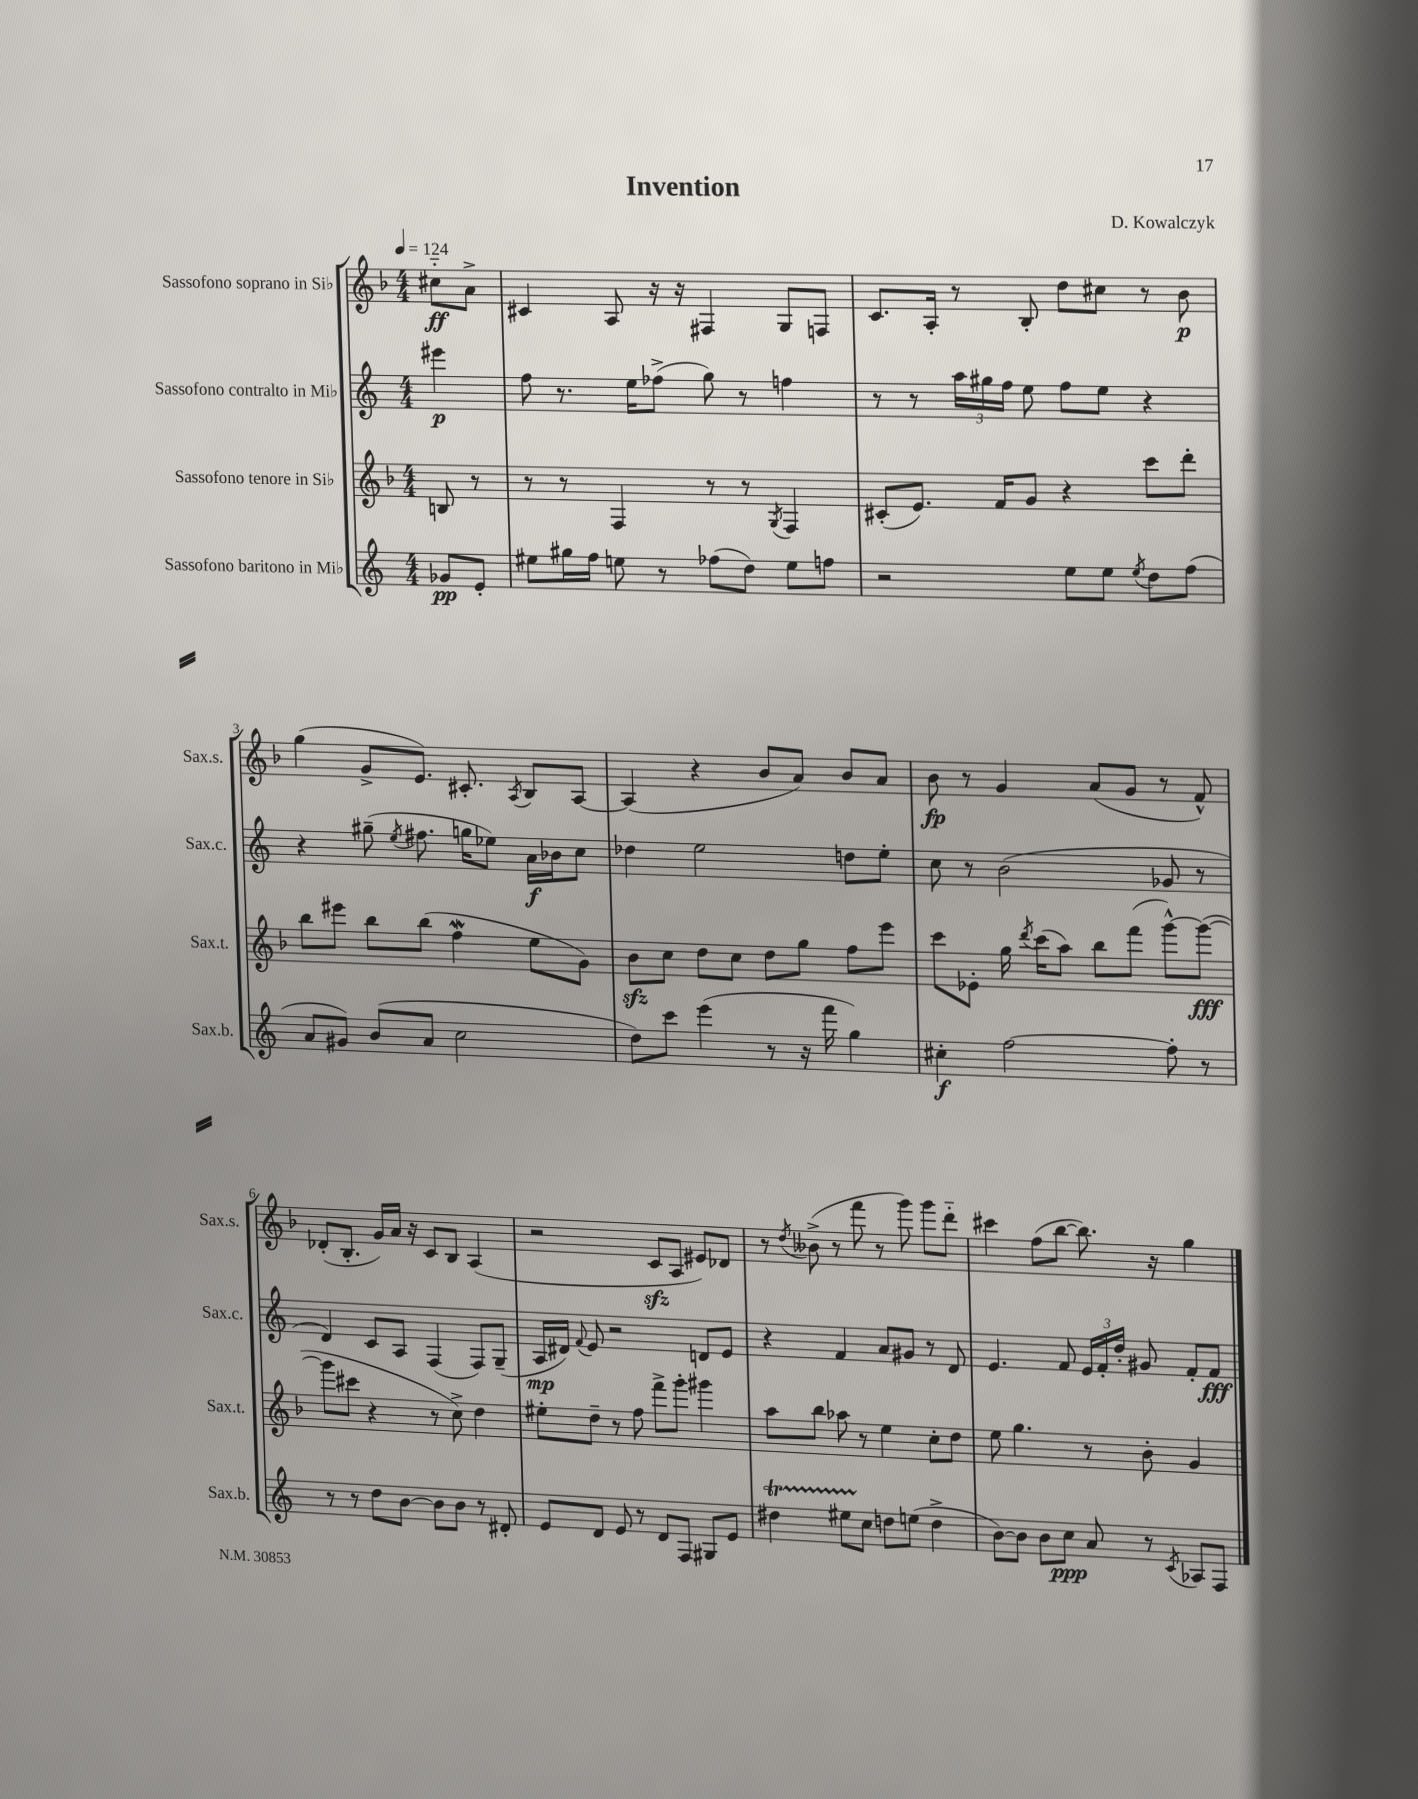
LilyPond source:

\header { title = "Invention" composer = "D. Kowalczyk" }
<<
\new StaffGroup <<
\new Staff = "s0" \with { instrumentName = "Sassofono soprano in Sib" shortInstrumentName = "Sax.s." } {
    \clef treble \key f \major \numericTimeSignature \time 4/4 \partial 4 \tempo 4 = 124
    \autoBeamOff cis''8[-_\ff a'8]-> |
    cis'4 a8 r16 r16 fis4 g8[ f8] |
    c'8.[ a16]-. r8 bes8-. d''8[ cis''8] r8 bes'8\p |
    g''4( g'8[-> e'8.]) cis'8.-. \acciaccatura { a8 } bes8[ a8]~ |
    a4( r4 bes'8[ a'8]) bes'8[ a'8] |
    bes'8\fp r8 g'4 a'8[( g'8] r8 f'8-^) |
    des'8[-.( bes8.]-. g'16[) a'16] r16 c'8[ bes8] a4( |
    r2 c'8[\sfz a8] eis'8[) des'8] |
    r8 \acciaccatura { d''8 } beses'8->( r8 f'''8 r8 g'''8) g'''8[ d'''8]-_ |
    cis'''4 f''8[( bes''8]~ bes''8.) r16 g''4 \bar "|." |
}
\new Staff = "s1" \with { instrumentName = "Sassofono contralto in Mib" shortInstrumentName = "Sax.c." } {
    \clef treble \key c \major \numericTimeSignature \time 4/4 \partial 4
    \autoBeamOff eis'''4\p |
    f''8 r8. e''16[ fes''8]->( g''8) r8 f''4 |
    r8 r8 \tuplet 3/2 { a''16[ gis''16 f''16] } e''8 f''8[ e''8] r4 |
    r4 gis''8--( \acciaccatura { e''8 } fis''8. g''16[ ees''8]) a'16[\f bes'16 c''8] |
    des''4 e''2 d''8[ e''8]-. |
    c''8 r8 b'2( ges'8 r8 |
    d'4) c'8[ a8] f4( f8[) g8]--( |
    a16[\mp dis'16]) \appoggiatura { f'8 } e'8 r2 d'8[ e'8] |
    r4 f'4 a'8[ gis'8] r8 d'8 |
    e'4. f'8 \tuplet 3/2 { e'16[ f'16-. d''16]-. } gis'8 f'8[-. f'8]\fff \bar "|." |
}
\new Staff = "s2" \with { instrumentName = "Sassofono tenore in Sib" shortInstrumentName = "Sax.t." } {
    \clef treble \key f \major \numericTimeSignature \time 4/4 \partial 4
    \autoBeamOff b8 r8 |
    r8 r8 f4 r8 r8 \acciaccatura { g8 } f4 |
    cis'8[-.( e'8.]) f'16[ g'8] r4 c'''8[ d'''8]-. |
    bes''8[ eis'''8] bes''8[ bes''8]( f''4\mordent e''8[ g'8]) |
    bes'8[\sfz c''8] d''8[ c''8] d''8[ g''8] f''8[ e'''8] |
    c'''8[ ees'8]-. g''16 \acciaccatura { d'''8 } c'''16[( a''8]) bes''8[ f'''8]( g'''8[~-^) g'''8]~\fff( |
    g'''8[ cis'''8] r4 r8 c''8->) d''4 |
    eis''8[-. d''8]-- r8 f''8 f'''8[-> g'''8]-. gis'''4 |
    a''8[ bes''8] aes''8 r8 e''4 c''8[-. d''8] |
    e''8 g''4. r8 bes'8-. g'4 \bar "|." |
}
\new Staff = "s3" \with { instrumentName = "Sassofono baritono in Mib" shortInstrumentName = "Sax.b." } {
    \clef treble \key c \major \numericTimeSignature \time 4/4 \partial 4
    \autoBeamOff ges'8[\pp e'8]-. |
    eis''8[ gis''16 f''16] e''8 r8 fes''8[( d''8]) e''8[ f''8] |
    r2 e''8[ e''8] \acciaccatura { e''8 } d''8[ f''8]( |
    a'8[ gis'8]) b'8[( a'8] c''2 |
    d''8[) c'''8] e'''4( r8 r16 f'''16 g''4) |
    cis''4-.\f f''2~ f''8-. r8 |
    r8 r8 d''8[ b'8]~ b'8[ b'8] r8 dis'8-. |
    e'8[ d'8] e'8 r8 d'8[ f8] gis8[ e'8] |
    dis''4\startTrillSpan eis''8[ c''8]\stopTrillSpan d''8[ e''8]( d''4-> |
    b'8[~) b'8] b'8[ c''8]\ppp a'8 r8 \acciaccatura { c'8 } aes8[ f8] \bar "|." |
}
>>
>>
